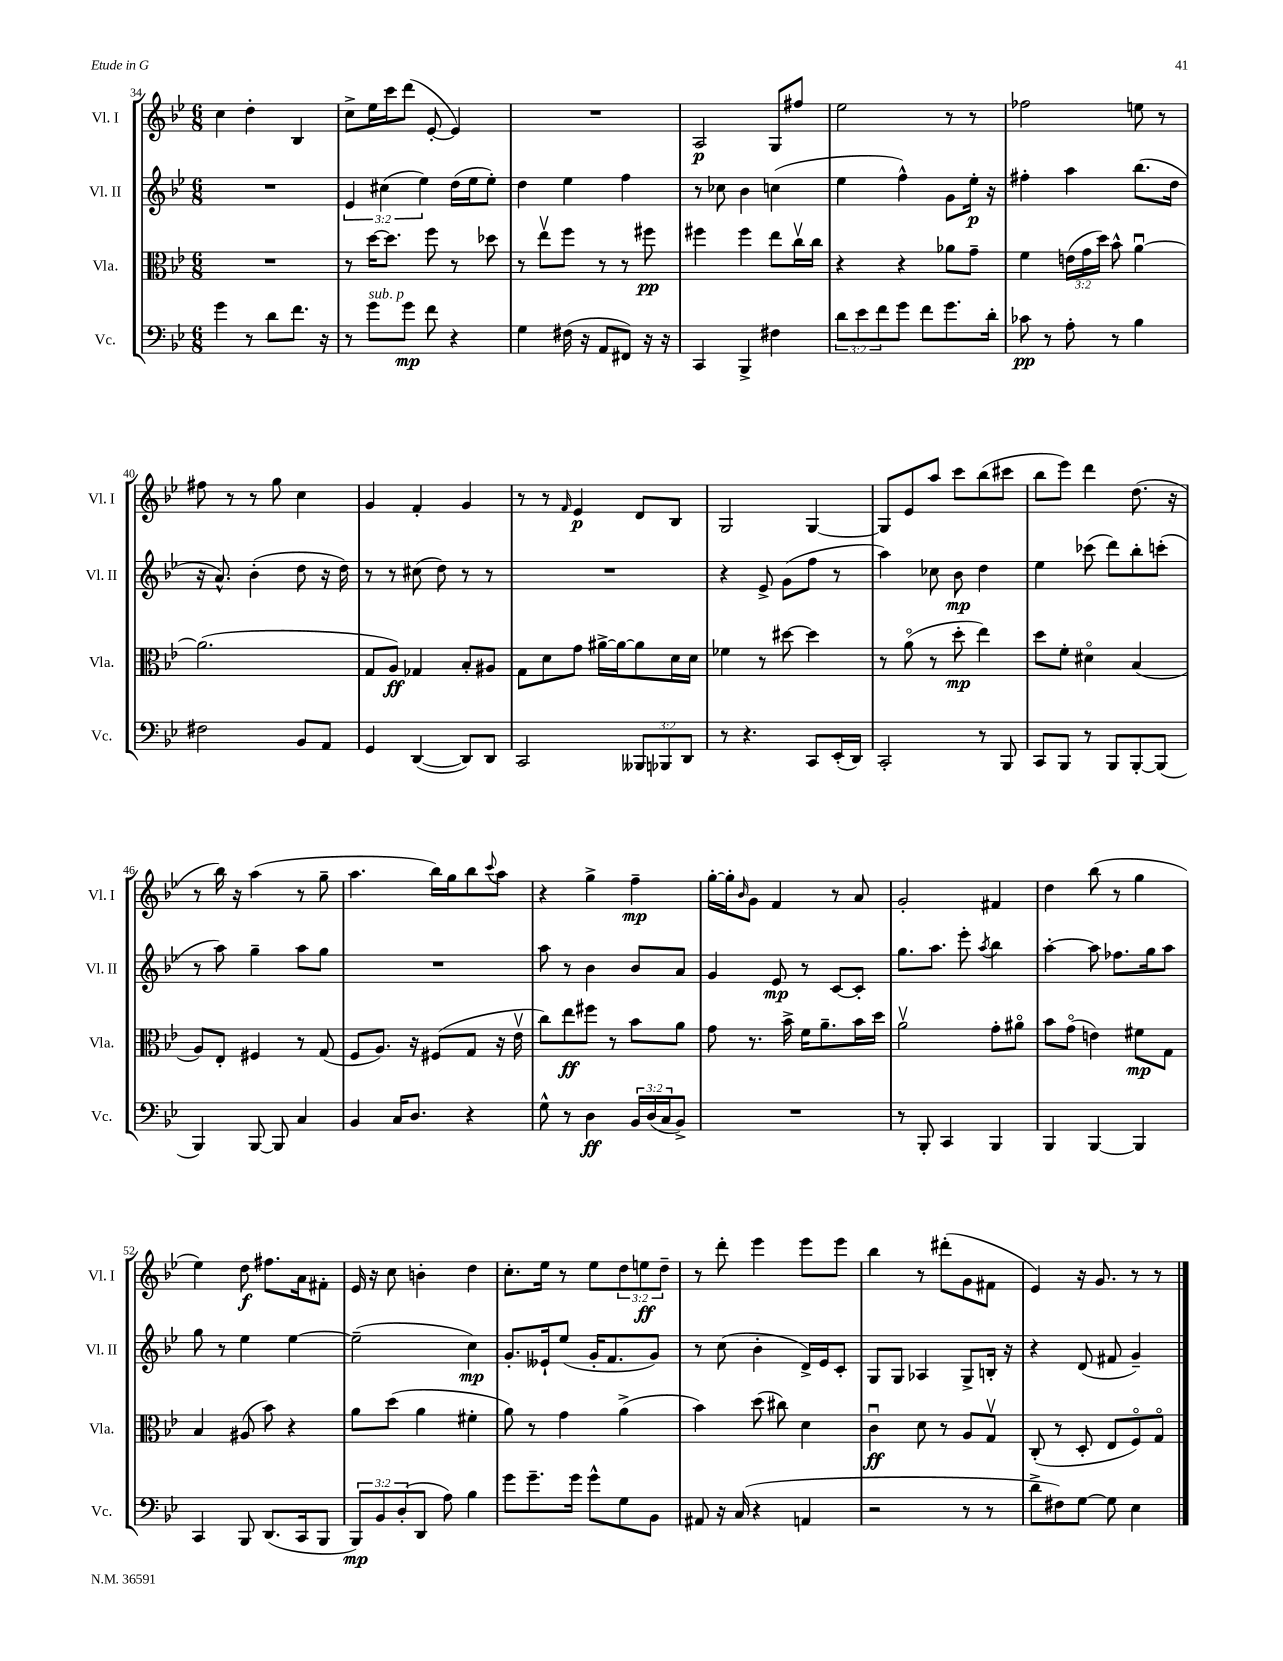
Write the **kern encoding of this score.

**kern	**kern	**kern	**kern
*staff4	*staff3	*staff2	*staff1
*clefF4	*clefC3	*clefG2	*clefG2
*k[b-e-]	*k[b-e-]	*k[b-e-]	*k[b-e-]
*M6/8	*M6/8	*M6/8	*M6/8
4g\	2.r	2.r	4cc\
8r	.	.	4dd'\
8d\L	.	.	.
8.f\J	.	.	4B-/
16r	.	.	.
=	=	=	=
8r	8r	6e-/	8cc^\L
8g\L	[16dd\LK	.	16ee-\L
.	.	(6cc#\	.
.	8.dd\]J	.	16ccc\J
8g\J	.	.	(8ddd\J
.	.	6ee-\)	.
8f\	8ff\	.	[8e-'/
4r	8r	(16dd\LL	4e-/])
.	.	16ee-\J	.
.	8dd-\	8ee-'\J)	.
=	=	=	=
4G\	8r	4dd\	2.r
.	8ee-v\L	.	.
(16F#\	8ff\J	4ee-\	.
16r	.	.	.
8AA/L	8r	.	.
8FF#/J)	8r	4ff\	.
16r	8ff#\	.	.
16r	.	.	.
=	=	=	=
4CC/	4ff#\	8r	2A/
.	.	8cc-\	.
4BBB-^/	4ff#\	4b-\	.
4F#\	8ee-\L	(4cc\	8G/L
.	16ccv\L	.	8ff#/J
.	16cc\JJ	.	.
=	=	=	=
12d\L	4r	4ee-\	2ee-\
12e-\	.	.	.
12f\	.	.	.
8g\J	4r	4ff^^\)	.
8f\L	.	.	.
8.g\	8a-\L	8g\L	8r
.	8g~\J	16ee-'\Jk	8r
16d'\Jk	.	16r	.
=	=	=	=
8c-\	4f\	4ff#'\	2ff-\
8r	.	.	.
8A'\	(24e\LL	4aa\	.
.	24g\	.	.
.	24dd\JJ)	.	.
8r	8b-^^\	.	.
4B-\	[4au\	(8.bb-\L	8ee\
.	.	.	8r
.	.	16dd\Jk	.
=	=	=	=
2F#\	(2.a\]	16r	8ff#\
.	.	8.a^^/)	.
.	.	.	8r
.	.	(4b-'\	8r
.	.	.	8gg\
8BB-/L	.	8dd\	4cc\
8AA/J	.	16r	.
.	.	16dd\)	.
=	=	=	=
4GG/	8G/L	8r	4g/
.	8A/J)	8r	.
([4DD/	4G-/	(8cc#\	4f'/
.	.	8dd\)	.
8DD/]L)	8B-'/L	8r	4g/
8DD/J	8A#/J	8r	.
=	=	=	=
2CC/	8G\L	2.r	8r
.	8d\	.	8r
.	.	.	16qqf/
.	8g\J	.	4e-/
.	[16a#^\LL	.	.
.	16a#\_J	.	.
12BBB--/L	8a#\]	.	8d/L
12BBB-/	.	.	.
.	16d\L	.	8B-/J
12DD/J	.	.	.
.	16d\JJ	.	.
=	=	=	=
8r	4f-\	4r	2G/
4.r	.	.	.
.	8r	8e-^/	.
.	[8dd#\	(8g\L	.
8CC/L	4dd#\]	8ff\J	[4G/
(16EE-'/L	.	8r	.
16DD/JJ)	.	.	.
=	=	=	=
2CC'/	8r	4aa\)	8G/]L
.	(8ao\	.	8e-/
.	8r	8cc-\	8aa/J
.	8dd'\	8b-\	8ccc\L
8r	4ee-\)	4dd\	(8bb-\
8BBB-/	.	.	8ccc#\J
=	=	=	=
8CC/L	8dd\L	4ee-\	8bb-\L
8BBB-/J	8f'\J	.	8eee-\J)
8r	4d#o\	(8ccc-\	4ddd\
8BBB-/L	.	8ddd\L)	.
[8BBB-'/	(4B-/	8bb-'\	(8.dd\
(8BBB-/]J	.	(8ccc'\J	.
.	.	.	16r
=	=	=	=
4BBB-/)	8A/L)	8r	8r
.	8E-'/J	8aa\)	16bb-\)
.	.	.	16r
[8BBB-/	4F#/	4gg~\	(4aa\
8BBB-/]	.	.	.
4C/	8r	8aa\L	8r
.	(8G/	8gg\J	8gg~\
=	=	=	=
4BB-/	8F/L	2.r	4.aa\
.	8.A/J)	.	.
16C/LK	.	.	.
8.D/J	16r	.	.
.	(8F#/L	.	16bb-\LL)
.	.	.	16gg\J
4r	8G/J	.	8bb-\
.	.	.	8qqccc/
.	16r	.	8aa\J
.	16e-v\	.	.
=	=	=	=
8G^^\	8cc\L)	8aa\	4r
8r	8ee-\	8r	.
4D\	8ff#\J	4b-\	4gg^\
.	8r	.	.
24BB-/LL	8b-\L	8b-/L	4ff~\
(24D/	.	.	.
24C/J	.	.	.
8BB-^/J)	8a\J	8a/J	.
=	=	=	=
2.r	8g\	4g/	[16gg'\LL
.	.	.	16gg'\]J
.	.	.	16qqb-/
.	8.r	.	8g\J
.	.	8e-/	4f/
.	16b-^\	.	.
.	16f\LK	8r	.
.	8.a~\	.	.
.	.	[8c/L	8r
.	16b-\L	8c'/]J	8a/
.	16dd\JJ	.	.
=	=	=	=
8r	2av\	8.gg\L	2g'/
8BBB-'/	.	.	.
.	.	8.aa\J	.
4CC/	.	.	.
.	.	8eee-'\	.
.	.	8qaa/	.
4BBB-/	8g'\L	4bb-\	4f#/
.	8a#o\J	.	.
=	=	=	=
4BBB-/	8b-\L	[4aa'\	4dd\
.	(8go\J	.	.
[4BBB-/	4e\)	8aa\]	(8bb-\
.	.	8.ff-\L	8r
4BBB-/]	8f#\L	.	4gg\
.	.	16gg\k	.
.	8G\J	8aa\J	.
=	=	=	=
4CC/	4B-/	8gg\	4ee-\)
.	.	8r	.
8BBB-/	(8A#/	4ee-\	8dd\
(8.DD/L	8b-\)	.	8.ff#\L
.	4r	[4ee-\	.
16CC/k	.	.	16a\k
8BBB-/J	.	.	8f#'\J
=	=	=	=
12BBB-/L)	8a\L	(2ee-~\]	16e-/
.	.	.	16r
12BB-/	.	.	.
.	(8dd\J	.	8cc\
(12D'/	.	.	.
8DD/J	4a\	.	4b'\
8A\)	.	.	.
4B-\	4f#'\	4cc\)	4dd\
=	=	=	=
8g\L	8a\)	8.g'/L	8.cc'\L
8.g~\	8r	.	.
.	.	16e--`/k	16ee-\Jk
.	4g\	(8ee-/J	8r
16g\Jk	.	.	.
8g^^\L	.	16g'/LK	8ee-\L
.	.	8.f/	.
8G\	(4a^\	.	12dd\
.	.	.	12ee\
8BB-\J	.	8g/J)	.
.	.	.	12dd~\J
=	=	=	=
8AA#/	4b-\)	8r	8r
16r	.	(8cc\	8ddd'\
(16C/	.	.	.
4r	(8dd\	4b-'\	4eee-\
.	8cc#\)	.	.
4AA/	4d\	16d^/LL)	8eee-\L
.	.	16e-/J	.
.	.	8c'/J	8eee-\J
=	=	=	=
2r	4cu\	8G/L	4bb-\
.	.	8G/J	.
.	8d\	4A-/	8r
.	8r	.	(8ddd#'\L
8r	8A/L	8G^/L	8g\
8r	8Gv/J	16B'/Jk	8f#\J
.	.	16r	.
=	=	=	=
8d^\L	(8C'/	4r	4e-/)
8F#\)	8r	.	.
[8G\J	8D'/	(8d/	16r
.	.	.	8.g/
8G\]	8E-/L	8f#/	.
4E-\	8Fo/)	4g~/)	8r
.	8Go/J	.	8r
==	==	==	==
*-	*-	*-	*-
